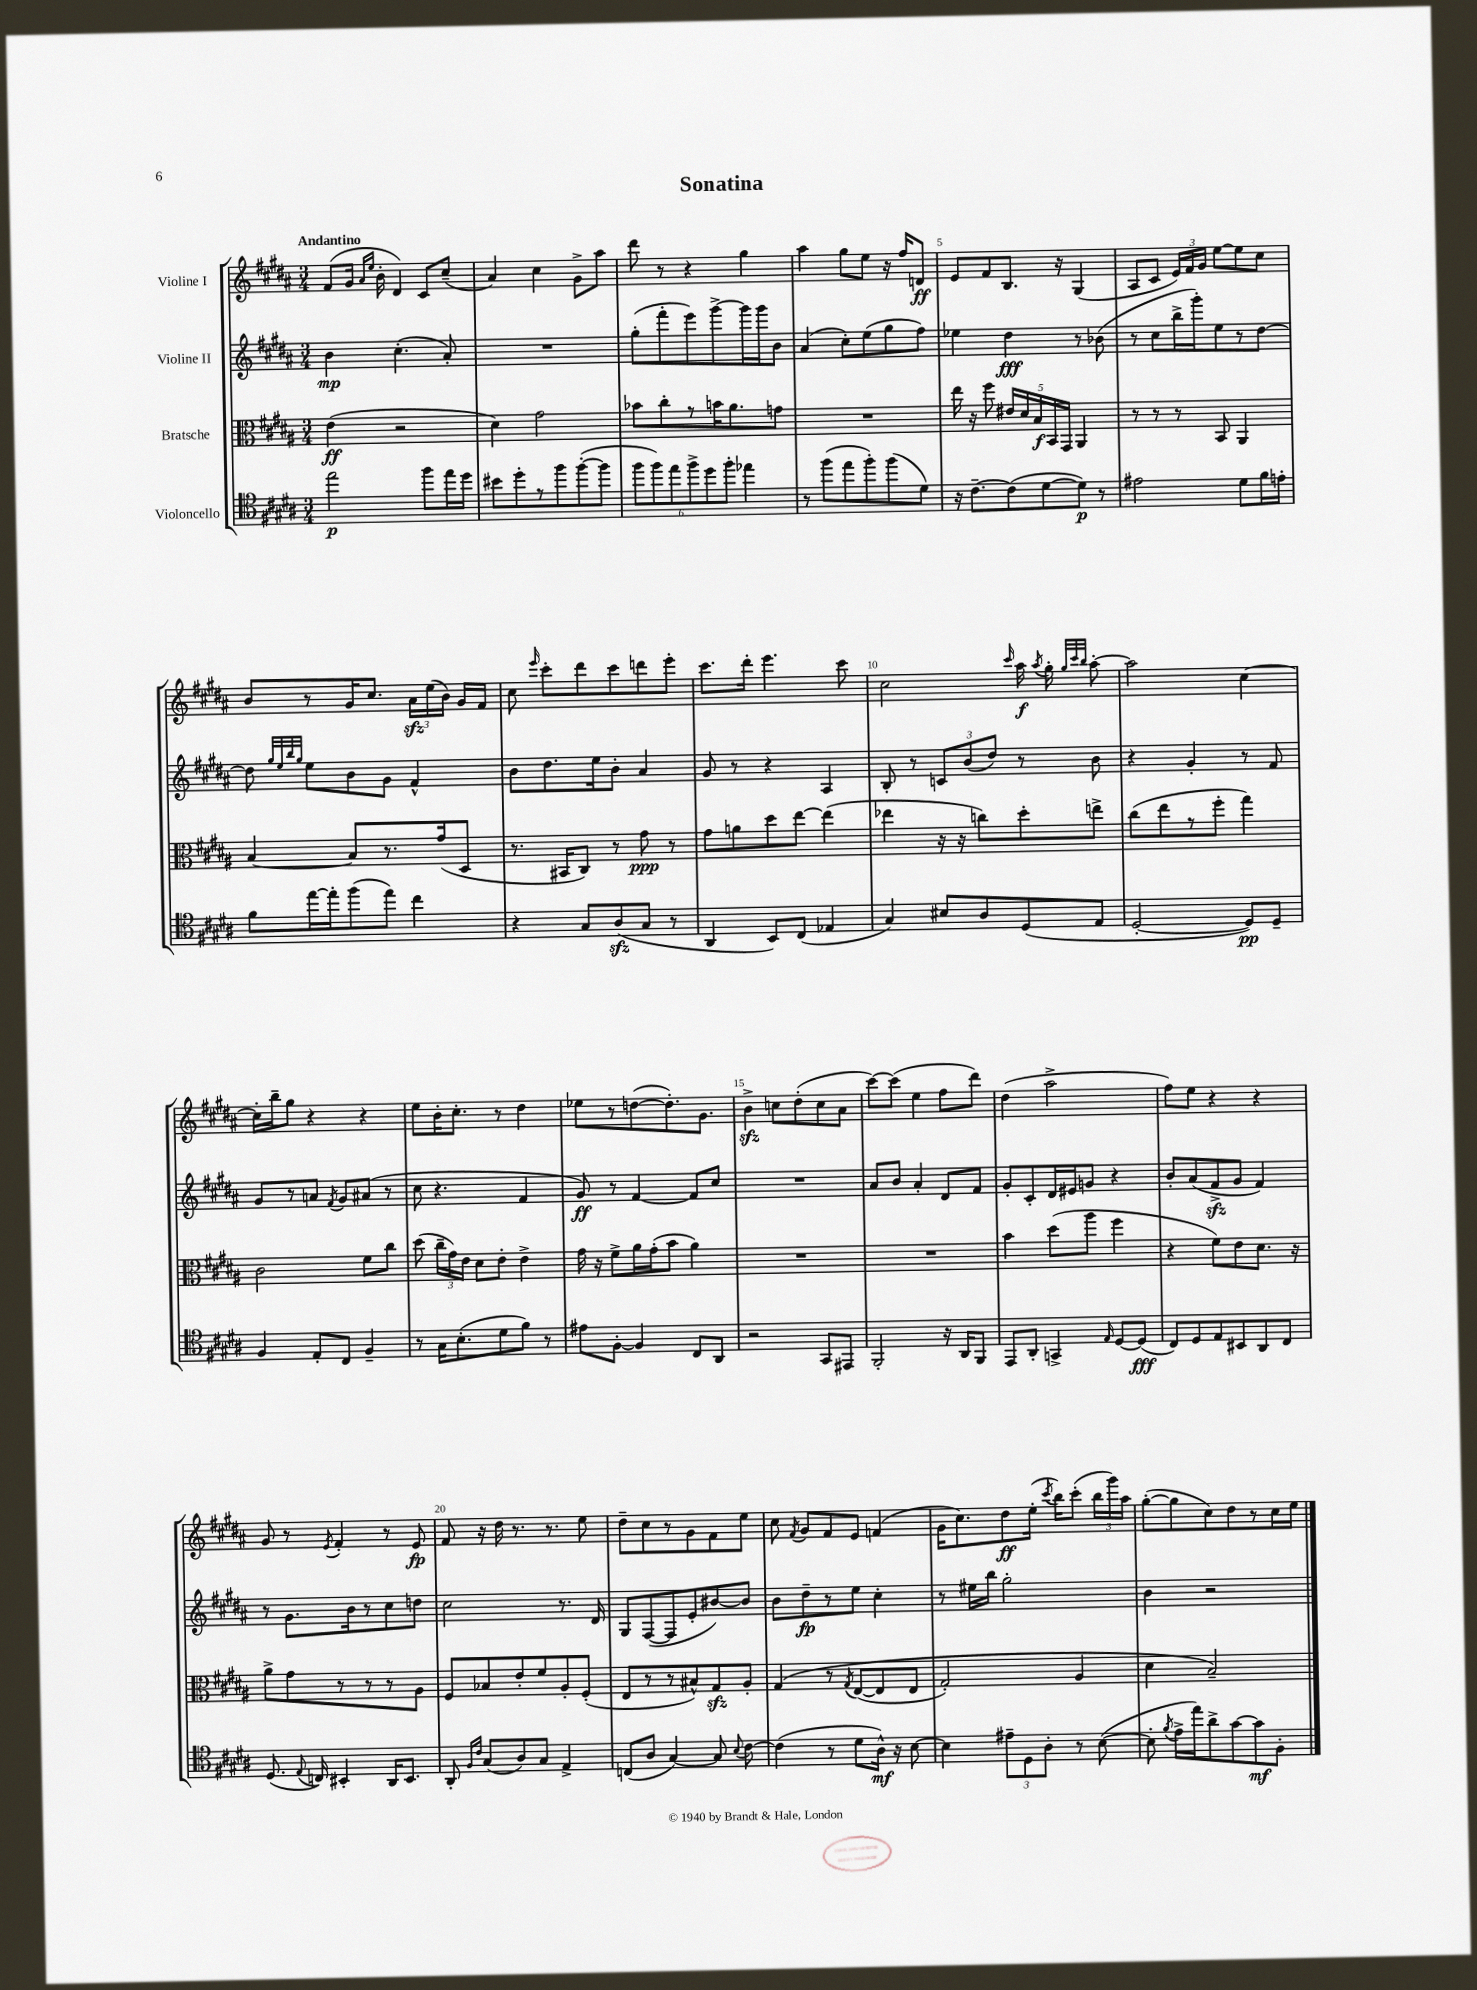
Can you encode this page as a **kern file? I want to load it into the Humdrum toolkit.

**kern	**kern	**kern	**kern
*staff4	*staff3	*staff2	*staff1
*clefC4	*clefC3	*clefG2	*clefG2
*k[f#c#g#d#a#]	*k[f#c#g#d#a#]	*k[f#c#g#d#a#]	*k[f#c#g#d#a#]
*M3/4	*M3/4	*M3/4	*M3/4
2ee\	(4e\	4b\	(8f#/L
.	.	.	16g#/Jk
.	.	.	16qqa#/LL
.	.	.	16qqee/JJ
.	.	.	16b'\
.	2r	(4.cc#'\	4d#/)
8ff#\L	.	.	8c#/L
16ee\L	.	8a#'/)	(8cc#~/J
16dd#\JJ	.	.	.
=	=	=	=
8b#\L	4d#\)	2.r	4a#/)
8dd#'\	.	.	.
8r	2g#\	.	4cc#\
8ff#\	.	.	.
([8ff#'\	.	.	8g#^\L
8ff#\]J	.	.	8aa#\J
=	=	=	=
12ff#\L	8b-\L	(8gg#'\L	8ddd#\
12ff#\)	.	.	.
.	8cc#'\	8fff#'\	8r
12ee\	.	.	.
12ff#^\	8r	8eee\)	4r
12dd#\	.	.	.
.	16b\K	[8ggg#^\	.
12ff#'\J	.	.	.
.	8.a#\	.	.
4ee-\	.	16ggg#\]L	4gg#\
.	.	16ggg#\J	.
.	8g\J	8b\J	.
=	=	=	=
8r	2.r	(4a#/	4aa#\
(8ff#\L	.	.	.
8ee\	.	8cc#'\L)	8gg#\L
8ff#'\)	.	(8ee\	8ee\J
(8ff#\	.	8gg#\	16r
.	.	.	16ff#/LK
8d#\J)	.	8ff#\J)	8d/J
=	=	=	=
16r	16ee\	4ee-\	8e/L
[8.c#~\L	16r	.	.
.	8ff#\	.	8f#/
(8c#\]	20e#/LL	4dd#\	8.B/J
.	20d#/	.	.
.	20B/	.	.
[8d#\	.	.	.
.	20BB/	.	.
.	.	.	16r
.	20GG#/JJ	.	.
8d#\]J)	4AA#/	8r	(4G#/
8r	.	(8b-\	.
=	=	=	=
2e#\	8r	8r	8A#/L
.	8r	8cc#\L	8c#/J
.	8r	16bb^\L	24e/LL)
.	.	.	24f#/
.	.	16ggg#'\J)	.
.	.	.	24g#/JJ
.	8BB/	8ee\	[8ee\L
8d#\L	4AA#/	8r	8ee\]
16f#\L	.	[8dd#\J	8cc#\J
16e'\JJ	.	.	.
=	=	=	=
8f#\L	[4B/	8dd#\]	8b/L
.	.	32qqgg#/LLL	.
.	.	32qqee/	.
.	.	32qqbb/	.
.	.	32qqgg#/JJJ	.
[16ee\L	.	8ee\L	8r
16ee'\]J	.	.	.
(8ff#\	8B/]L	8b\	16g#/K
.	.	.	8.cc#/J
8ee\J)	8.r	8g#\J	.
4cc#\	.	4f#^^/	24a#\LL
.	.	.	(24ee\
.	(16g#/k	.	.
.	.	.	24b\JJ)
.	8D#/J	.	16g#/LL
.	.	.	16f#/JJ
=	=	=	=
4r	8.r	8b\L	8cc#\
.	.	.	16qqeee/
.	.	8.dd#\	8ccc#'\L
.	16BB#/LK	.	.
8G#/L	8C#/J)	.	8ddd#\
.	.	16ee\k	.
(8A#/	8r	8b'\J	8ccc#\
8G#/J	8g#\	4a#/	8ddd\
8r	8r	.	8eee'\J
=	=	=	=
4AA#/	8g#\L	8g#/	8.ccc#\L
.	8a\	8r	.
.	.	.	16ddd#'\Jk
8BB/L)	8dd#\	4r	4.eee\
(8C#/J	[8ee\J	.	.
4E-/	(4ee\]	4A#/	.
.	.	.	8ccc#\
=	=	=	=
4G#/)	4ee-\	8B'/	2cc#\
.	.	8r	.
8B#/L	16r	12c/L	.
.	16r	.	.
.	.	(12b/	.
8A#/	8cc\L)	.	.
.	.	12dd#/J)	.
.	.	.	16qqccc#/
(8D#/	8dd#'\	8r	16aa#\
.	.	.	8qaa#/
.	.	.	16gg#'\
.	.	.	32qqgg#/LLL
.	.	.	32qqccc#/
.	.	.	32qqbb/JJJ
8E/J	8ee^\J	8b\	[8aa#'\
=	=	=	=
[2D#'/	(8cc#\L	4r	2aa#\]
.	8ee\	.	.
.	8r	4g#'/	.
.	8ff#'\J	.	.
8D#/]L)	4gg#\)	8r	[4cc#\
8D#~/J	.	8f#/	.
=	=	=	=
4F#/	2c#\	8g#/L	16cc#'\]LL
.	.	.	16bb~\J
.	.	8r	8gg#\J
8E'/L	.	8a/J	4r
.	.	8qf#/	.
8C#/J	.	8g#/L	.
4F#~/	8f#\L	(8a#/J	4r
.	8cc#\J	8r	.
=	=	=	=
8r	(8dd#\	8cc#\	8ee\L
16G#\LK	24cc#~\LL	4.r	16b'\K
.	24g#\)	.	.
(8.B'\	.	.	8.cc#'\J
.	24e\JJ	.	.
.	8d#\L	.	.
8d#\	8e'\J	.	8r
8f#\J)	4e^\	4f#/	4dd#\
8r	.	.	.
=	=	=	=
8e#\L	16g#\	8g#/)	8ee-\L
.	16r	.	.
[8F#'\J	8f#^\L	8r	8r
4F#/]	16a#\L	[4f#/	([8dd\
.	(16g#'\J	.	.
.	8b\J	.	8.dd'\])
8C#/L	4a#\)	8f#/]L	.
.	.	.	8.g#\J
8AA#/J	.	8cc#/J	.
=	=	=	=
2r	2.r	2.r	4b^\
.	.	.	8cc\L
.	.	.	(8dd#'\
8GG#/L	.	.	8cc\
8EE#/J	.	.	8a#\J
=	=	=	=
2FF#'/	2.r	8a#/L	[8ccc#\L)
.	.	8b/J	(8ccc#\]J
.	.	4a#'/	4ee\
16r	.	8d#/L	8ff#\L
16AA#/LK	.	.	.
8FF#/J	.	8f#/J	8ddd#\J)
=	=	=	=
8EE/L	4b\	8g#'/L	(4dd#\
8AA#'/J	.	8c#'/	.
4GG^/	(8dd#\L	16d#/L	2aa#^\
.	.	16e#/J	.
.	8aa#\J	8g/J	.
16qqE/	.	.	.
[8D#/L	4ff#\	4r	.
(8D#/]J	.	.	.
=	=	=	=
8C#/L)	4r	8b'/L	8ff#\L)
8D#/	.	(8a#/	8ee\J
8E/	8f#\L)	8f#^/	4r
8BB#/	8e\	8g#/J	.
8AA#/	8.d#\J	4f#/)	4r
8C#/J	.	.	.
.	16r	.	.
=	=	=	=
(8.D#/	8a#^\L	8r	8g#/
.	8g#\	8.g#\L	8r
8qqE/	.	.	.
16C/)	.	.	.
.	.	.	8qe/
4BB#'/	8r	.	4f#'/
.	.	16b\k	.
.	8r	8r	.
16AA#/LK	8r	8cc#\	8r
8.BB#/J	.	.	.
.	8A#\J	8dd\J	8e/
=	=	=	=
8AA#'/	8F#/L	2cc#\	8f#/
16qqF#/LL	.	.	.
16qqc#/JJ	.	.	.
(8G#/L	8B-/	.	16r
.	.	.	16dd#\
8A#/)	8e'/	.	8.r
8G#/J	8f#/	.	.
.	.	.	8.r
4E^/	8A#'/	8.r	.
.	(8F#'/J	.	8ee\
.	.	16d#/	.
=	=	=	=
(8C/L	8E/L	8G#/L	8dd#~\L
8A#/J	8r	([8F#/	8cc#\
[4G#/)	8r	8F#/]	8r
.	8B#^^/)	8e'/	8g#\
8G#/]	8G#/	[8b#/)	8f#\
8qqB/	.	.	.
[8c#\	8A#'/J	8b#/]J	8ee\J
=	=	=	=
(4c#\]	&(4G#/	8b\L	8cc#\
.	.	.	8qf#/
.	.	8dd#~\	8g#/L
8r	8r	8r	8f#/
.	8qG#/	.	.
8d#\L	([8E/L	8ee\J	8e/J
16A#^^\Jk)	8E/]	4cc#'\	(4f/
16r	.	.	.
[8B\	8E/J	.	.
=	=	=	=
4B\]	2G#'/)	8r	16g#\LK
.	.	.	8.cc#\)
.	.	16ee#\LL	.
.	.	16bb\JJ	.
12e#~\L	.	2gg#'\	8dd#\
12D#\	.	.	.
.	.	.	(16ee'\Jk
12A#'\J	.	.	.
.	.	.	8qccc#/
.	.	.	16bb\LK)
8r	4A#/	.	(8ccc#'\J
([8B\	.	.	24bb\LL
.	.	.	24ggg#\)
.	.	.	24aa#\JJ
=	=	=	=
8B'\]	4d#\	4b\	([8gg#'\L
8qf#/	.	.	.
16e^\LL	.	.	8gg#\]
16ee\J)	.	.	.
8a#^\	2B~/&)	2r	8cc#\)
[8g#\	.	.	8dd#\
8g#\]	.	.	8r
8F#'\J	.	.	16cc#\L
.	.	.	16ee\JJ
==	==	==	==
*-	*-	*-	*-
